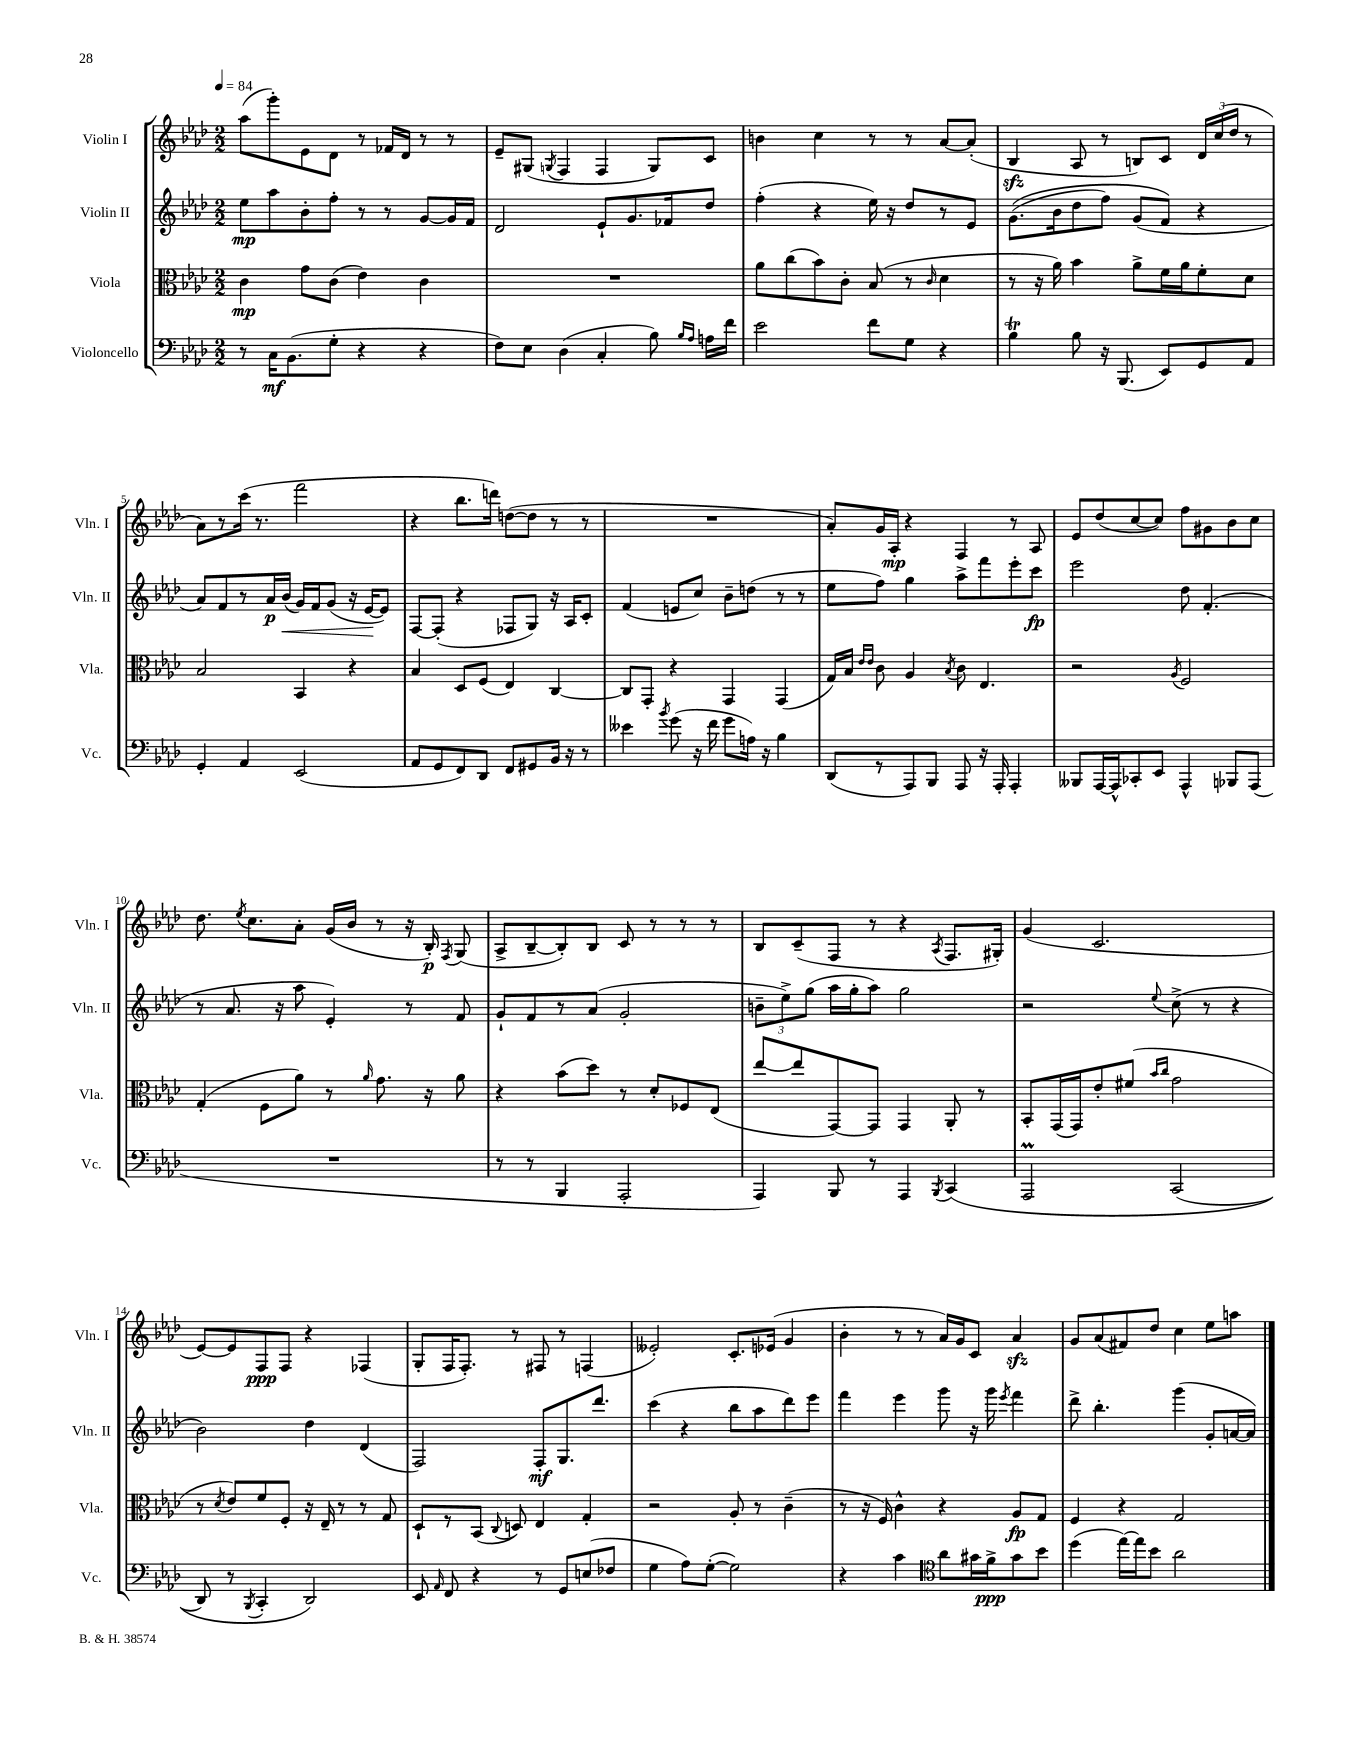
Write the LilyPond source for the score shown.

<<
\new StaffGroup <<
\new Staff = "s0" \with { instrumentName = "Violin I" shortInstrumentName = "Vln. I" } {
    \clef treble \key aes \major \numericTimeSignature \time 2/2 \tempo 4 = 84
    \autoBeamOff aes''8[( g'''8-.) ees'8 des'8] r8 fes'16[ des'16] r8 r8 |
    ees'8[-- gis8]( \acciaccatura { g8 } f4 f4 g8[) c'8] |
    b'4 c''4 r8 r8 aes'8[~ aes'8]-.( |
    bes4\sfz aes8 r8 b8[) c'8] \tuplet 3/2 { des'16[ c''16( des''16] } r8 |
    aes'8[) r8 c'''16]( r8. f'''2 |
    r4 bes''8.[ d'''16]) d''8[~( d''8] r8 r8 |
    R1 |
    aes'8[-.) g'16 aes16]-.\mp r4 f4 r8 aes8 |
    ees'8[ des''8( c''8~ c''8]) f''8[ gis'8 bes'8 c''8] |
    des''8. \acciaccatura { ees''8 } c''8.[ aes'8]-. g'16[( bes'16] r8 r16 bes16-.\p) \acciaccatura { f8 } g8( |
    aes8[-> bes8~-- bes8-.) bes8] c'8 r8 r8 r8 |
    bes8[ c'8--( f8] r8 r4 \acciaccatura { aes8 } f8.[ gis16]-.) |
    g'4( c'2. |
    ees'8[~) ees'8 f8\ppp f8] r4 fes4( |
    g8[-. f16 f8.]-.) r8 fis8 r8 f4( |
    eeses'2-.) c'8.[-. ees'16]( g'4 |
    bes'4-. r8 r8 aes'16[) g'16 c'8] aes'4\sfz |
    g'8[ aes'8( fis'8) des''8] c''4 ees''8[ a''8] \bar "|." |
}
\new Staff = "s1" \with { instrumentName = "Violin II" shortInstrumentName = "Vln. II" } {
    \clef treble \key aes \major \numericTimeSignature \time 2/2
    \autoBeamOff ees''8[\mp aes''8 bes'8-. f''8]-. r8 r8 g'8[~ g'16 f'16] |
    des'2 ees'8[-! g'8. fes'16 des''8] |
    f''4-.( r4 ees''16) r16 des''8[ r8 ees'8] |
    g'8.[(\( bes'16 des''8 f''8]) g'8[( f'8]\) r4 |
    aes'8[) f'8 r8 aes'16\p bes'16]\<( g'16[) f'16 g'8]( r16 ees'16[~\! ees'8]) |
    f8[~ f8]-.( r4 fes8[ g8]) r16 aes16[ c'8]-. |
    f'4( e'8[ c''8]) bes'8[-- d''8]( r8 r8 |
    ees''8[ f''8]) g''4 aes''8[-> f'''8 ees'''8-. c'''8]\fp |
    ees'''2 des''8 f'4.-.( |
    r8 aes'8. r16 aes''8 ees'4-.) r8 f'8 |
    g'8[-! f'8 r8 aes'8]( g'2-. |
    \tuplet 3/2 { b'8[-- ees''8->) g''8]( } aes''16[ g''16-. aes''8]) g''2 |
    r2 \appoggiatura { ees''8 } c''8->( r8 r4 |
    bes'2) des''4 des'4( |
    f2) f8[-.\mf g8. des'''8.] |
    c'''4( r4 bes''8[ aes''8 des'''8) ees'''8] |
    f'''4 ees'''4 g'''8 r16 g'''16 \acciaccatura { ees'''8 } f'''4 |
    des'''8-> bes''4.-. g'''4( g'8[-. a'16~ a'16]) \bar "|." |
}
\new Staff = "s2" \with { instrumentName = "Viola" shortInstrumentName = "Vla." } {
    \clef alto \key aes \major \numericTimeSignature \time 2/2
    \autoBeamOff c'4\mp g'8[ c'8]( ees'4) c'4 |
    R1 |
    aes'8[ c''8( bes'8) c'8]-. bes8( r8 \grace { c'16 } des'4 |
    r8 r16 aes'16) bes'4 aes'8[-> f'16 aes'16 f'8-. des'8] |
    bes2 bes,4 r4 |
    bes4 des8[ f8]( ees4) c4~ |
    c8[ g,8]-. r4 g,4 g,4( |
    g16[) bes16] \grace { ees'16[ ees'16] } c'8 aes4 \acciaccatura { bes8 } c'8 ees4. |
    r2 \acciaccatura { aes8 } f2 |
    g4-.( f8[ aes'8]) r8 \grace { aes'16 } g'8. r16 aes'8 |
    r4 bes'8[( des''8]) r8 des'8[-. fes8 ees8]( |
    ees''8[~ ees''8 g,8~) g,8] g,4 aes,8-. r8 |
    bes,8[-. g,16( g,16) ees'8-. fis'8]( \grace { bes'16[ c''16] } g'2 |
    r8 \acciaccatura { des'8 } ees'8[) f'8 f8]-. r16 ees16-- r8 r8 g8 |
    des8[-! r8 bes,8]( \appoggiatura { c8 } d8) ees4 g4-. |
    r2 aes8-. r8 c'4--( |
    r8 r16 f16) c'4-^ r4 aes8[\fp g8] |
    f4 r4 g2 \bar "|." |
}
\new Staff = "s3" \with { instrumentName = "Violoncello" shortInstrumentName = "Vc." } {
    \clef bass \key aes \major \numericTimeSignature \time 2/2
    \autoBeamOff r8 c16[\mf bes,8.( g8]-. r4 r4 |
    f8[) ees8] des4( c4-. bes8) \grace { bes16[ aes16] } a16[ f'16] |
    ees'2 f'8[ g8] r4 |
    bes4\trill bes8 r16 bes,,8.( ees,8[) g,8 aes,8] |
    g,4-. aes,4 ees,2( |
    aes,8[ g,8 f,8) des,8] f,8[ gis,8 bes,16] r16 r8 |
    eeses'4 \acciaccatura { bes'8 } g'8( r16 f'16 g'8[ a16]) r16 bes4 |
    des,8[( r8 aes,,8) bes,,8] aes,,8 r16 aes,,16-. aes,,4-. |
    beses,,8[ aes,,16~ aes,,16-^ ces,8-. ees,8] aes,,4-^ bes,,8[ aes,,8]( |
    R1 |
    r8 r8 bes,,4 aes,,2-. |
    aes,,4) bes,,8 r8 aes,,4 \acciaccatura { bes,,8 } c,4\( |
    aes,,2\prall c,2( |
    des,8) r8 \acciaccatura { bes,,8 } c,4-. des,2\) |
    ees,8 \grace { aes,16 } f,8 r4 r8 g,8[ e8( fes8] |
    g4 aes8[) g8]~-.( g2) |
    r4 c'4 \clef tenor aes'8[ gis'16 f'16->\ppp gis'8 bes'8] |
    des''4( ees''16[~) ees''16 bes'8] aes'2 \bar "|." |
}
>>
>>
